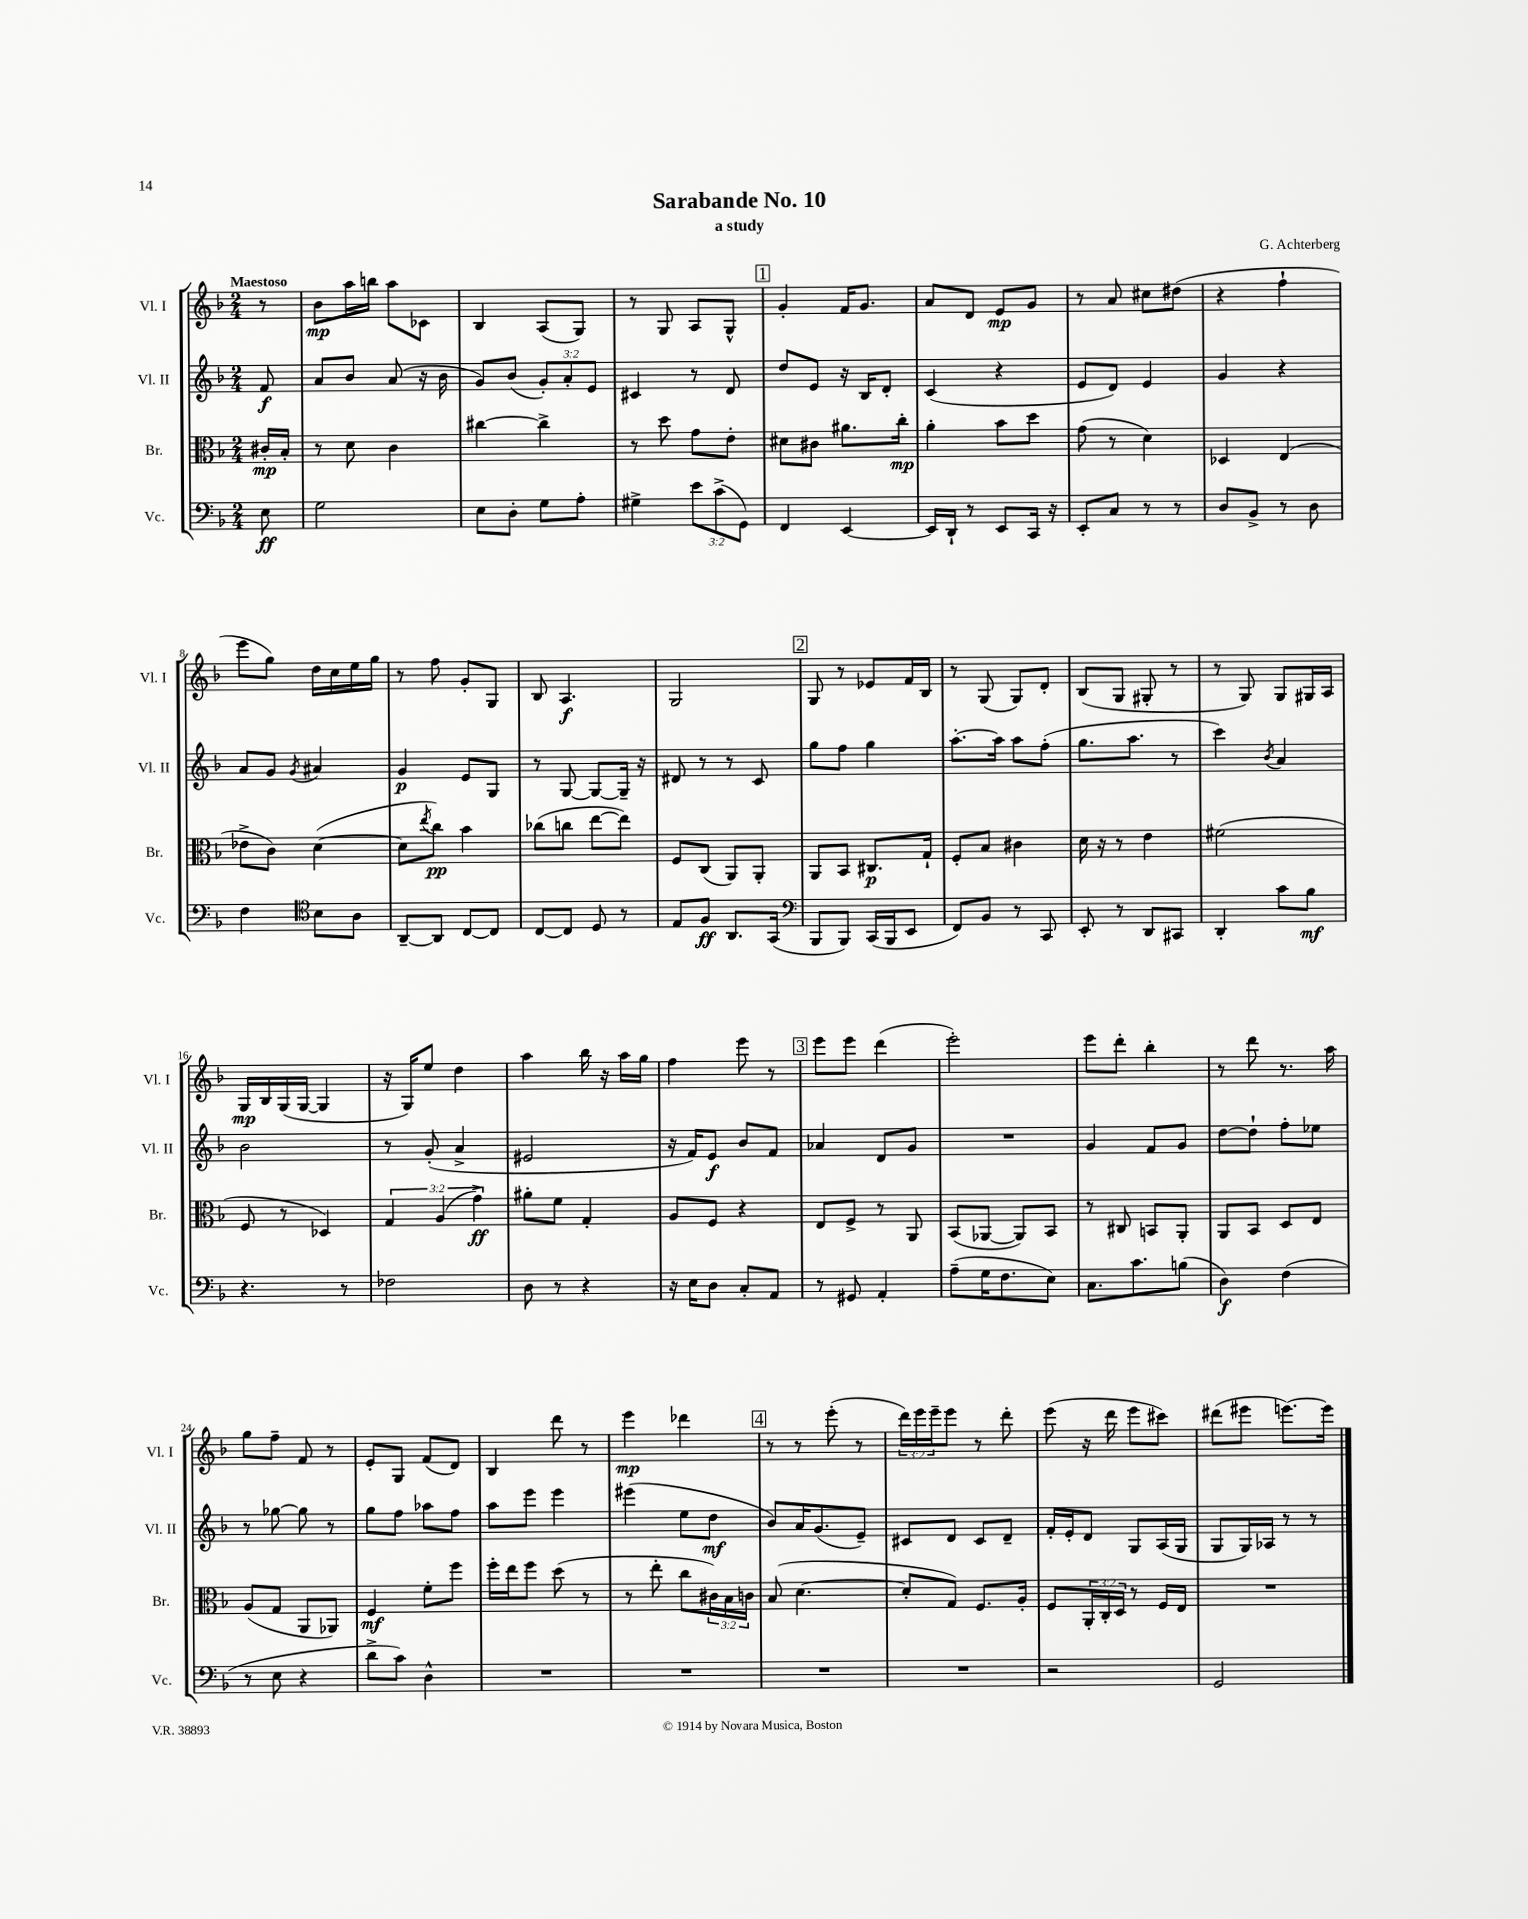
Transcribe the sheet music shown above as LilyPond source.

\header { title = "Sarabande No. 10" composer = "G. Achterberg" subtitle = "a study" }
<<
\new StaffGroup <<
\new Staff = "s0" \with { instrumentName = "Vl. I" shortInstrumentName = "Vl. I" } {
    \clef treble \key f \major \numericTimeSignature \time 2/4 \override Staff.TupletNumber.text = #tuplet-number::calc-fraction-text \partial 8 \tempo "Maestoso"
    r8 |
    bes'8\mp a''16 b''16 a''8 ces'8 |
    bes4 a8( g8) |
    r8 g8 a8 g8-^ |
    \mark \markup { \box "1" } g'4-. f'16 g'8. |
    a'8 d'8 e'8\mp g'8 |
    r8 a'8 cis''8 dis''8( |
    r4 f''4-! |
    e'''8 g''8) d''16 c''16 e''16 g''16 |
    r8 f''8 g'8-. g8 |
    bes8 a4.\f |
    g2 |
    \mark \markup { \box "2" } g8 r8 ees'8 f'16 bes16 |
    r8 g8( g8) d'8-. |
    bes8( g8 gis8-. r8 |
    r8 g8) g8 gis16 a16 |
    g16\mp bes16 g16( g16~ g4 |
    r16 g16) e''8 d''4 |
    a''4 bes''16 r16 a''16 g''16 |
    f''4 e'''8 r8 |
    \mark \markup { \box "3" } e'''8 e'''8 d'''4( |
    e'''2-.) |
    e'''8 d'''8-. bes''4-. |
    r8 d'''8 r8. a''16 |
    g''8 f''8-- f'8 r8 |
    e'8-. g8 f'8( d'8) |
    bes4 d'''8 r8 |
    e'''4\mp des'''4 |
    \mark \markup { \box "4" } r8 r8 e'''8-.( r8 |
    \tuplet 3/2 { d'''16) e'''16 e'''16-- } e'''8 r8 d'''8-. |
    e'''8( r16 d'''16 e'''8 cis'''8) |
    dis'''8( eis'''8 e'''8.~) e'''16 \bar "|." |
}
\new Staff = "s1" \with { instrumentName = "Vl. II" shortInstrumentName = "Vl. II" } {
    \clef treble \key f \major \numericTimeSignature \time 2/4 \override Staff.TupletNumber.text = #tuplet-number::calc-fraction-text \partial 8
    f'8\f |
    a'8 bes'8 a'8( r16 bes'16 |
    g'8) bes'8( \tuplet 3/2 { g'8-.) a'8-. e'8 } |
    cis'4 r8 d'8 |
    \mark \markup { \box "1" } d''8 e'8 r16 bes16 d'8-. |
    c'4( r4 |
    e'8 d'8) e'4 |
    g'4 r4 |
    a'8 g'8 \acciaccatura { g'8 } ais'4 |
    g'4\p e'8 g8 |
    r8 g8~ g8~ g16-- r16 |
    dis'8 r8 r8 c'8 |
    \mark \markup { \box "2" } g''8 f''8 g''4 |
    a''8.~-. a''16 a''8 f''8-.( |
    g''8. a''8. r8 |
    c'''4) \acciaccatura { bes'8 } a'4 |
    bes'2 |
    r8 g'8-.( a'4-> |
    eis'2 |
    r16 f'16) e'8\f bes'8 f'8 |
    \mark \markup { \box "3" } aes'4 d'8 g'8 |
    R2 |
    g'4 f'8 g'8 |
    d''8~ d''8-! f''8-. ees''8 |
    r8 ges''8~ ges''8 r8 |
    g''8 f''8 aes''8 f''8 |
    a''8 e'''8 e'''4 |
    eis'''4( e''8 d''8\mf |
    \mark \markup { \box "4" } bes'8) a'16 g'8.( e'8--) |
    cis'8 d'8 cis'8 d'8-- |
    f'16-. e'16-. d'8 g8 a16( g16 |
    g8 g16) aes16 r8 r8 \bar "|." |
}
\new Staff = "s2" \with { instrumentName = "Br." shortInstrumentName = "Br." } {
    \clef alto \key f \major \numericTimeSignature \time 2/4 \override Staff.TupletNumber.text = #tuplet-number::calc-fraction-text \partial 8
    cis'16-.\mp bes16-. |
    r8 d'8 c'4 |
    cis''4~ cis''4-> |
    r8 d''8 g'8 e'8-. |
    \mark \markup { \box "1" } dis'8 cis'8 ais'8. c''16-.\mp |
    a'4-. bes'8 d''8 |
    g'8( r8 d'4) |
    des4 e4( |
    ees'8-> c'8) d'4~( |
    d'8 \acciaccatura { e''8 } c''8\pp) bes'4 |
    ces''8( c''8 e''8~ e''8) |
    f8 c8( a,8) a,8-. |
    \mark \markup { \box "2" } a,8 bes,8 cis8.\p g16-! |
    f8-. bes8 cis'4 |
    d'16 r16 r8 e'4 |
    fis'2( |
    f8 r8 des4) |
    \tuplet 3/2 { g4 a4( g'4->\ff) } |
    ais'8-. f'8 g4-. |
    a8 f8 r4 |
    \mark \markup { \box "3" } e8 f8-> r8 a,8 |
    bes,8( aes,8~ aes,8) bes,8 |
    r8 cis8 b,8 a,8-. |
    a,8 bes,8 d8 e8 |
    a8( g8 a,8 aes,8) |
    f4\mf f'8-. f''8 |
    f''16-. e''16 f''8 d''8( r8 |
    r8 e''8-. c''8 \tuplet 3/2 { cis'16) bes16 c'16 } |
    \mark \markup { \box "4" } bes8( d'4.~ |
    d'8-. g8) f8. a16-. |
    f8 \tuplet 3/2 { a,16-. c16-. d16 } r8 f16 e16 |
    R2 \bar "|." |
}
\new Staff = "s3" \with { instrumentName = "Vc." shortInstrumentName = "Vc." } {
    \clef bass \key f \major \numericTimeSignature \time 2/4 \override Staff.TupletNumber.text = #tuplet-number::calc-fraction-text \partial 8
    e8\ff |
    g2 |
    e8 d8-. g8 a8-. |
    gis4-> \tuplet 3/2 { e'8 c'8->( g,8) } |
    \mark \markup { \box "1" } f,4 e,4~ |
    e,16 d,16-! r8 e,8 c,16 r16 |
    e,8-. c8 r8 r8 |
    d8 bes,8-> r8 d8 |
    f4 \clef tenor bes8 a8 |
    a,8~-- a,8 c8~ c8 |
    c8~ c8 d8 r8 |
    e8 f8\ff a,8. g,16( |
    \mark \markup { \box "2" } \clef bass bes,,8 bes,,8) c,16( bes,,16 e,8 |
    f,8) bes,8 r8 c,8 |
    e,8-. r8 d,8 cis,8 |
    d,4-. c'8 bes8\mf |
    r4. r8 |
    fes2 |
    d8 r8 r4 |
    r16 e16 d8 c8-. a,8 |
    \mark \markup { \box "3" } r8 gis,8 a,4-. |
    a8--( g16 f8. e8) |
    c8. c'8. b8( |
    d4\f) f4( |
    r8 e8 r4 |
    d'8-> c'8) d4-^ |
    R2 |
    R2 |
    \mark \markup { \box "4" } R2 |
    R2 |
    r2 |
    g,2 \bar "|." |
}
>>
>>
